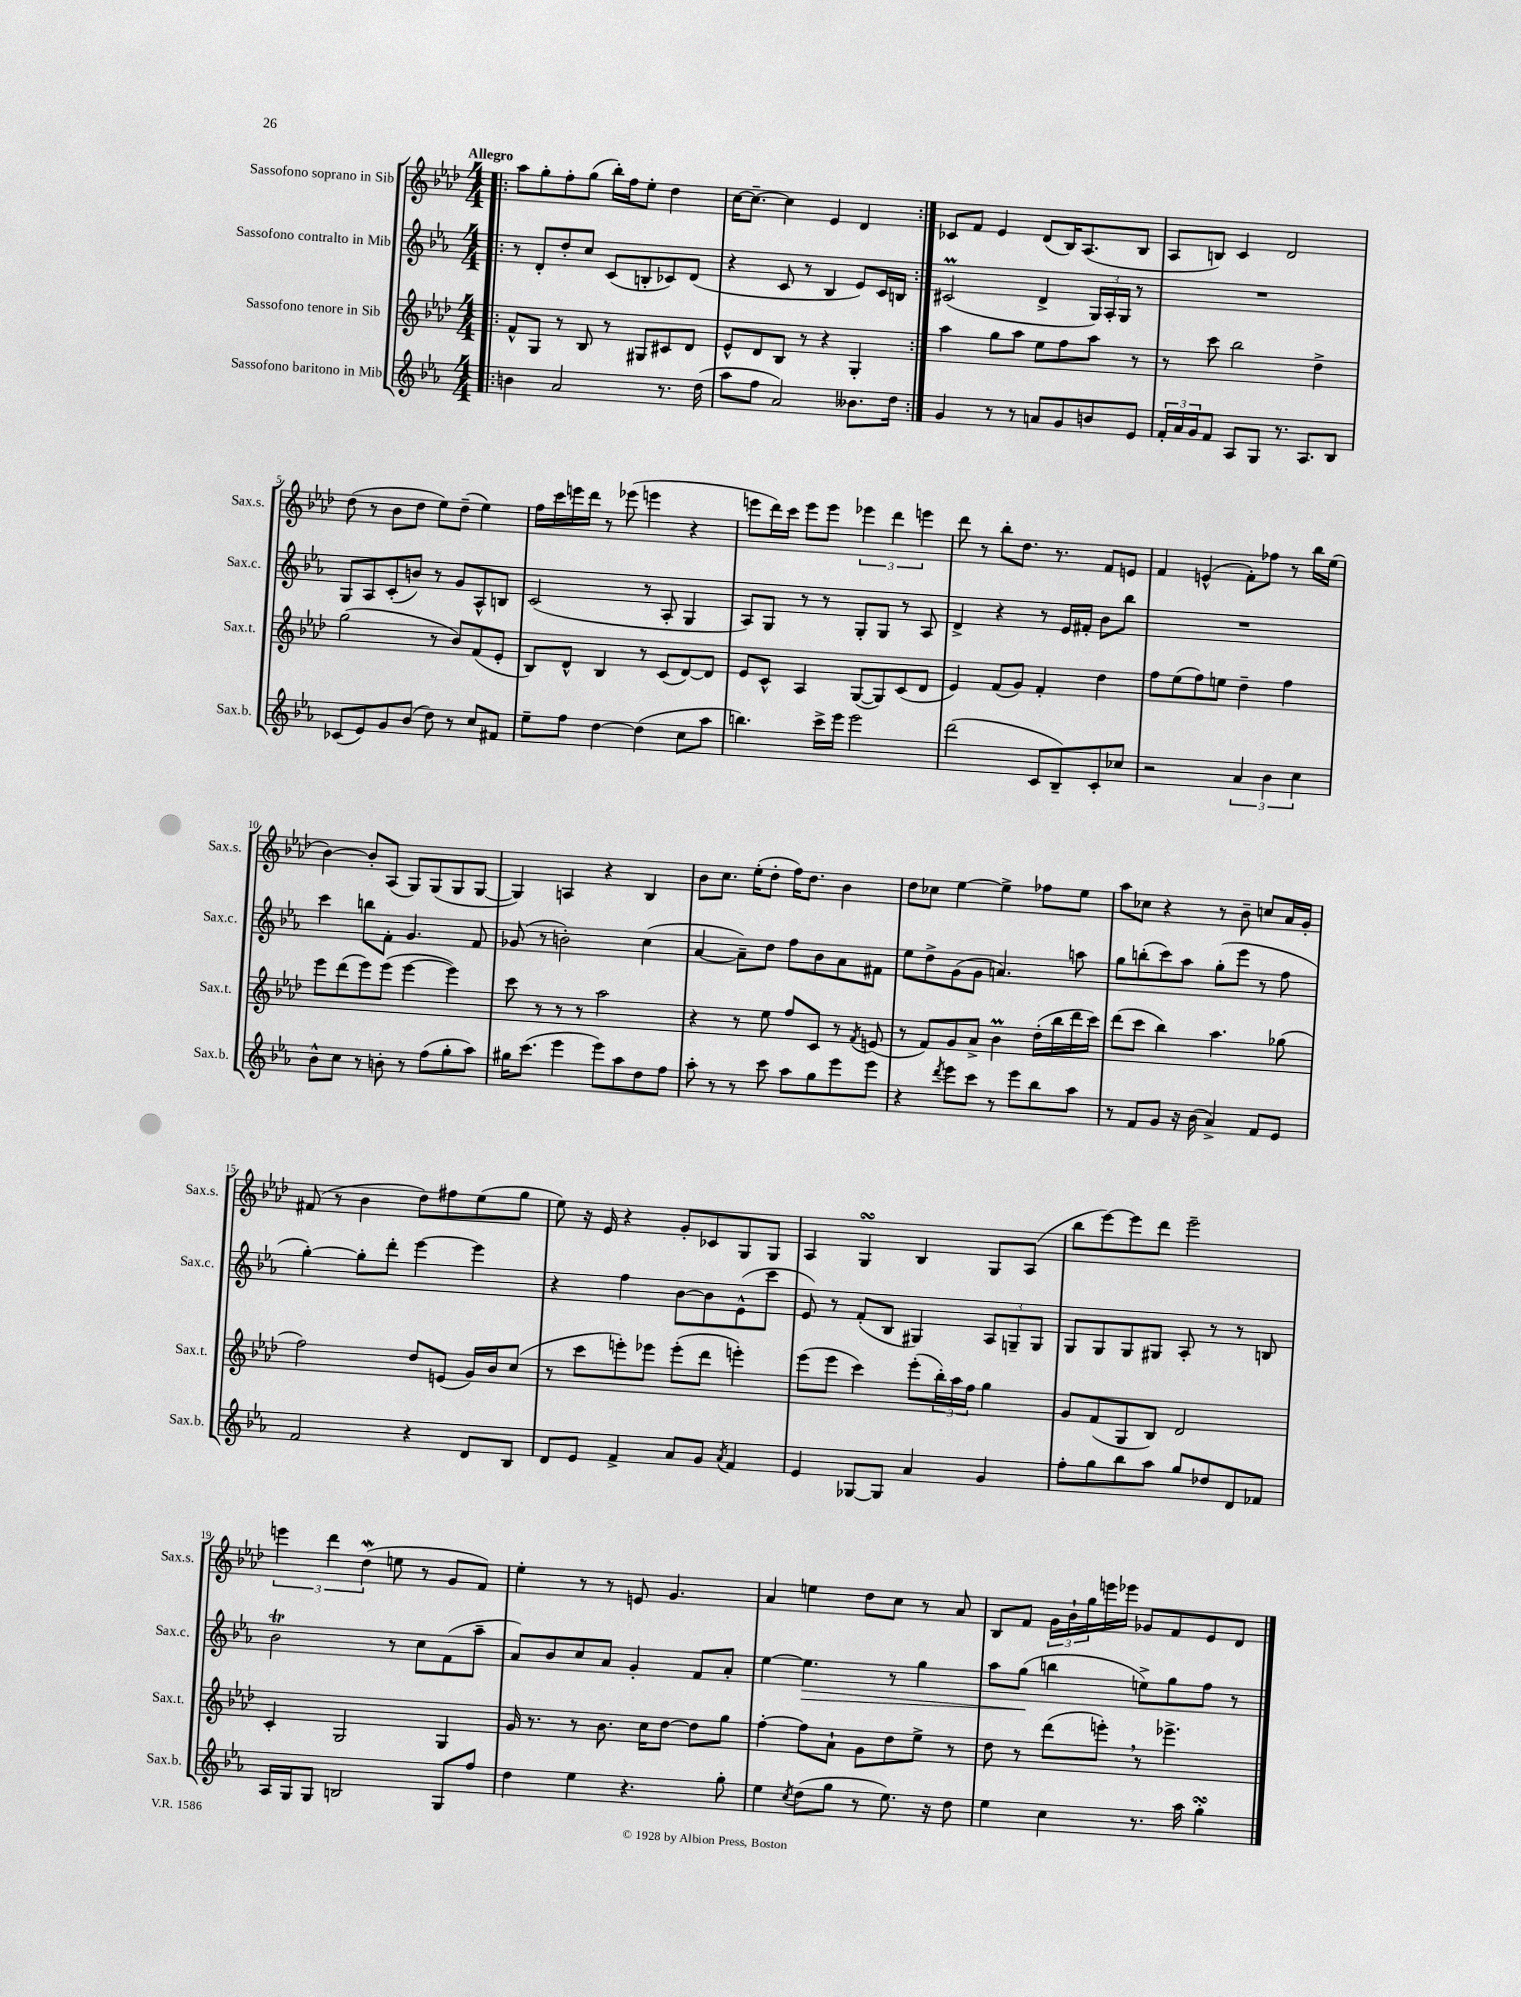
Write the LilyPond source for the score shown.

<<
\new StaffGroup <<
\new Staff = "s0" \with { instrumentName = "Sassofono soprano in Sib" shortInstrumentName = "Sax.s." } {
    \clef treble \key aes \major \numericTimeSignature \time 4/4 \tempo "Allegro"
    \repeat volta 2 { \bar ".|:" aes''8 g''8-. f''8-. g''8( bes''16-.) f''16 ees''8-. des''4 |
    c''16~ c''8.~-- c''4 ees'4 des'4 | }
    ces'8 f'8 ees'4 des'8( bes16) aes8.( bes8 |
    aes8 b8) c'4 des'2 |
    des''8( r8 bes'8 des''8 ees''8) des''8--( ees''4) |
    f''16 c'''16 e'''16 des'''16 r8 ees'''8( e'''4 r4 |
    e'''8 des'''16) c'''16 e'''8 e'''8 \tuplet 3/2 { ees'''4 des'''4 e'''4 } |
    des'''8 r8 bes''8-. des''8. r8. f'8 e'8 |
    f'4 e'4-^( f'8-.) fes''8 r8 bes''16 ees''16( |
    bes'4~) bes'8-. aes8( g8) g8( g8 g8~ |
    g4) a4 r4 bes4 |
    bes'8 c''8. ees''16-.( des''8-. f''16) des''8. bes'4 |
    des''8 ces''8 ees''4~ ees''4-> fes''8 ees''8 |
    aes''8 ces''8 r4 r8 bes'8-- c''8 aes'16 g'16-. |
    fis'8( r8 bes'4 des''8) fis''8 ees''8( g''8 |
    ees''8) r16 ees'16 r4 g'8-. ces'8 g8 g8 |
    aes4 g4\turn bes4 g8 aes8( |
    bes''8 ees'''8~) ees'''8 des'''8 ees'''2-- |
    \tuplet 3/2 { e'''4 des'''4 des''4\mordent( } e''8 r8 g'8 f'8) |
    ees''4-. r8 r8 e'8 g'4. |
    aes'4 e''4 des''8 c''8 r8 aes'8 |
    bes8 f'8 \tuplet 3/2 { g'16 bes'16-! g''16 } e'''16 ees'''16 ges'8 f'8 ees'8 des'8 \bar "|." |
}
\new Staff = "s1" \with { instrumentName = "Sassofono contralto in Mib" shortInstrumentName = "Sax.c." } {
    \clef treble \key ees \major \numericTimeSignature \time 4/4
    \repeat volta 2 { \bar ".|:" r8 d'8-. d''8-. c''8 c'8( b8-. ces'8) d'8( |
    r4 c'8 r8 bes4 ees'8) c'16 b16 | }
    cis'2\prall( d'4-> \tuplet 3/2 { g16) aes16-. g16 } r8 |
    R1 |
    g8 aes8 c'8-.( b'8) r8 g'8 aes8-^ b8 |
    c'2( r8 aes8-. g4 |
    aes8) g8 r8 r8 g8-. g8 r8 aes8 |
    d'4-> r4 r8 ees'16 fis'16-. bes'8 bes''8 |
    R1 |
    c'''4 b''8 f'8-. g'4. f'8 |
    ges'8( r8 b'2-.) c''4( |
    aes'4~ aes'8--) d''8 f''8 bes'8 aes'8 fis'8 |
    ees''8 d''8-> g'8( g'8 a'4.) a''8 |
    g''8 b''8-.( c'''8) aes''8 g''8-.( ees'''8 r8 f''8 |
    g''4~-.) g''8-. d'''8-. ees'''4~ ees'''4 |
    r4 f''4 bes'8~ bes'8 ees'8-^( c'''8 |
    ees'8) r8 f'8-.( bes8 gis4) \tuplet 3/2 { aes8 g8-- g8 } |
    g8 g8 g8 gis8 aes8-. r8 r8 b8 |
    bes'2\trill r8 c''8 f'8( aes''8-- |
    aes'8) bes'8 c''8 aes'8 g'4-. f'8 aes'8-. |
    ees''4~ ees''4.\> r8 g''4 |
    aes''8 g''8\!( b''4 e''8->) g''8 f''8 r8 \bar "|." |
}
\new Staff = "s2" \with { instrumentName = "Sassofono tenore in Sib" shortInstrumentName = "Sax.t." } {
    \clef treble \key aes \major \numericTimeSignature \time 4/4
    \repeat volta 2 { \bar ".|:" f'8-^ g8 r8 bes8 r8 gis8 cis'8 des'8 |
    ees'8-^ des'8 bes8 r8 r4 g4-. | }
    aes''4 g''8 aes''8 ees''8 f''8 aes''8 r8 |
    r8 c'''8 bes''2 des''4-> |
    g''2( r8 bes'8) f'8( ees'8-. |
    bes8) des'8-^ bes4 r8 c'8( des'8~) des'8 |
    ees'8 c'8-^ aes4 g8~( g8) c'8( des'8 |
    ees'4) f'8( g'8) f'4-. des''4 |
    f''8 ees''8( f''8) e''8 des''4-- f''4 |
    ees'''8 des'''8( ees'''8) ees'''8( ees'''4~ ees'''4) |
    c'''8 r8 r8 r8 aes''2 |
    r4 r8 ees''8 f''8 c'8 r8 \acciaccatura { f'8 } e'8( |
    r8 f'8) g'8 aes'8-> bes'4\prall des''16-.( bes''16 des'''16 c'''16) |
    des'''8( c'''8 bes''4) aes''4. ges''8( |
    f''2) des''8 e'8( g'16) bes'16 c''8( |
    r8 c'''8 e'''8-.) ees'''8 ees'''8-.( des'''8 e'''4-.) |
    ees'''8( ees'''8 c'''4) ees'''8-.( \tuplet 3/2 { bes''16-.) aes''16 f''16 } g''4 |
    g'8 f'8( g8 bes8) des'2 |
    c'4-. g2 g4 |
    g'16 r8. r8 bes'8. c''16 des''8~ des''8 g''8 |
    f''4~-. f''8 aes'8-! g'8 des''8 ees''8-> r8 |
    des''8 r8 des'''8( e'''8-.) \breathe r8 ees'''4.-> \bar "|." |
}
\new Staff = "s3" \with { instrumentName = "Sassofono baritono in Mib" shortInstrumentName = "Sax.b." } {
    \clef treble \key ees \major \numericTimeSignature \time 4/4
    \repeat volta 2 { \bar ".|:" b'4 aes'2 r8. d''16( |
    aes''8 f''8 aes'2) beses'8. d''16 | }
    g'4 r8 r8 a'8 g'8 b'8 ees'8 |
    \tuplet 3/2 { f'16-. aes'16 g'16 } f'8 aes8 g8 r8. aes8. bes8 |
    ces'8( ees'8) g'8 bes'8( d''8) r8 c''8 fis'8 |
    ees''8-- f''8 d''4~ d''4( c''8 aes''8 |
    b''4.) c'''16-> ees'''16 ees'''2 |
    d'''2( c'8 bes8--) c'8-. ces''8 |
    r2 \tuplet 3/2 { aes'4 bes'4 c''4 } |
    bes'8-^ c''8 r8 b'8-. r8 f''8( g''8-. aes''8) |
    gis''16 c'''8.( ees'''4 ees'''8) aes''8 d''8 f''8 |
    aes''8-. r8 r8 c'''8 aes''8 g''8 ees'''8 ees'''8 |
    r4 \acciaccatura { d'''8 } ees'''8 c'''8 r8 ees'''8 bes''8 aes''8 |
    r8 f'8 g'8 r16 bes'16( aes'4->) f'8 ees'8 |
    f'2 r4 d'8 bes8 |
    d'8 ees'8 f'4-> aes'8 g'8 \acciaccatura { aes'8 } f'4 |
    ees'4 ges8~ ges8 aes'4 g'4 |
    f''8-. g''8 bes''8 aes''8 g''8 des''8 d'8 fes'8 |
    aes16 g16 g8 b2 g8 f''8 |
    d''4 ees''4 r4. g''8-. |
    ees''4 \acciaccatura { c''8 } d''8( g''8 r8 ees''8.) r16 d''8 |
    ees''4 c''4 r8. aes''16 g''4-.\turn \bar "|." |
}
>>
>>
